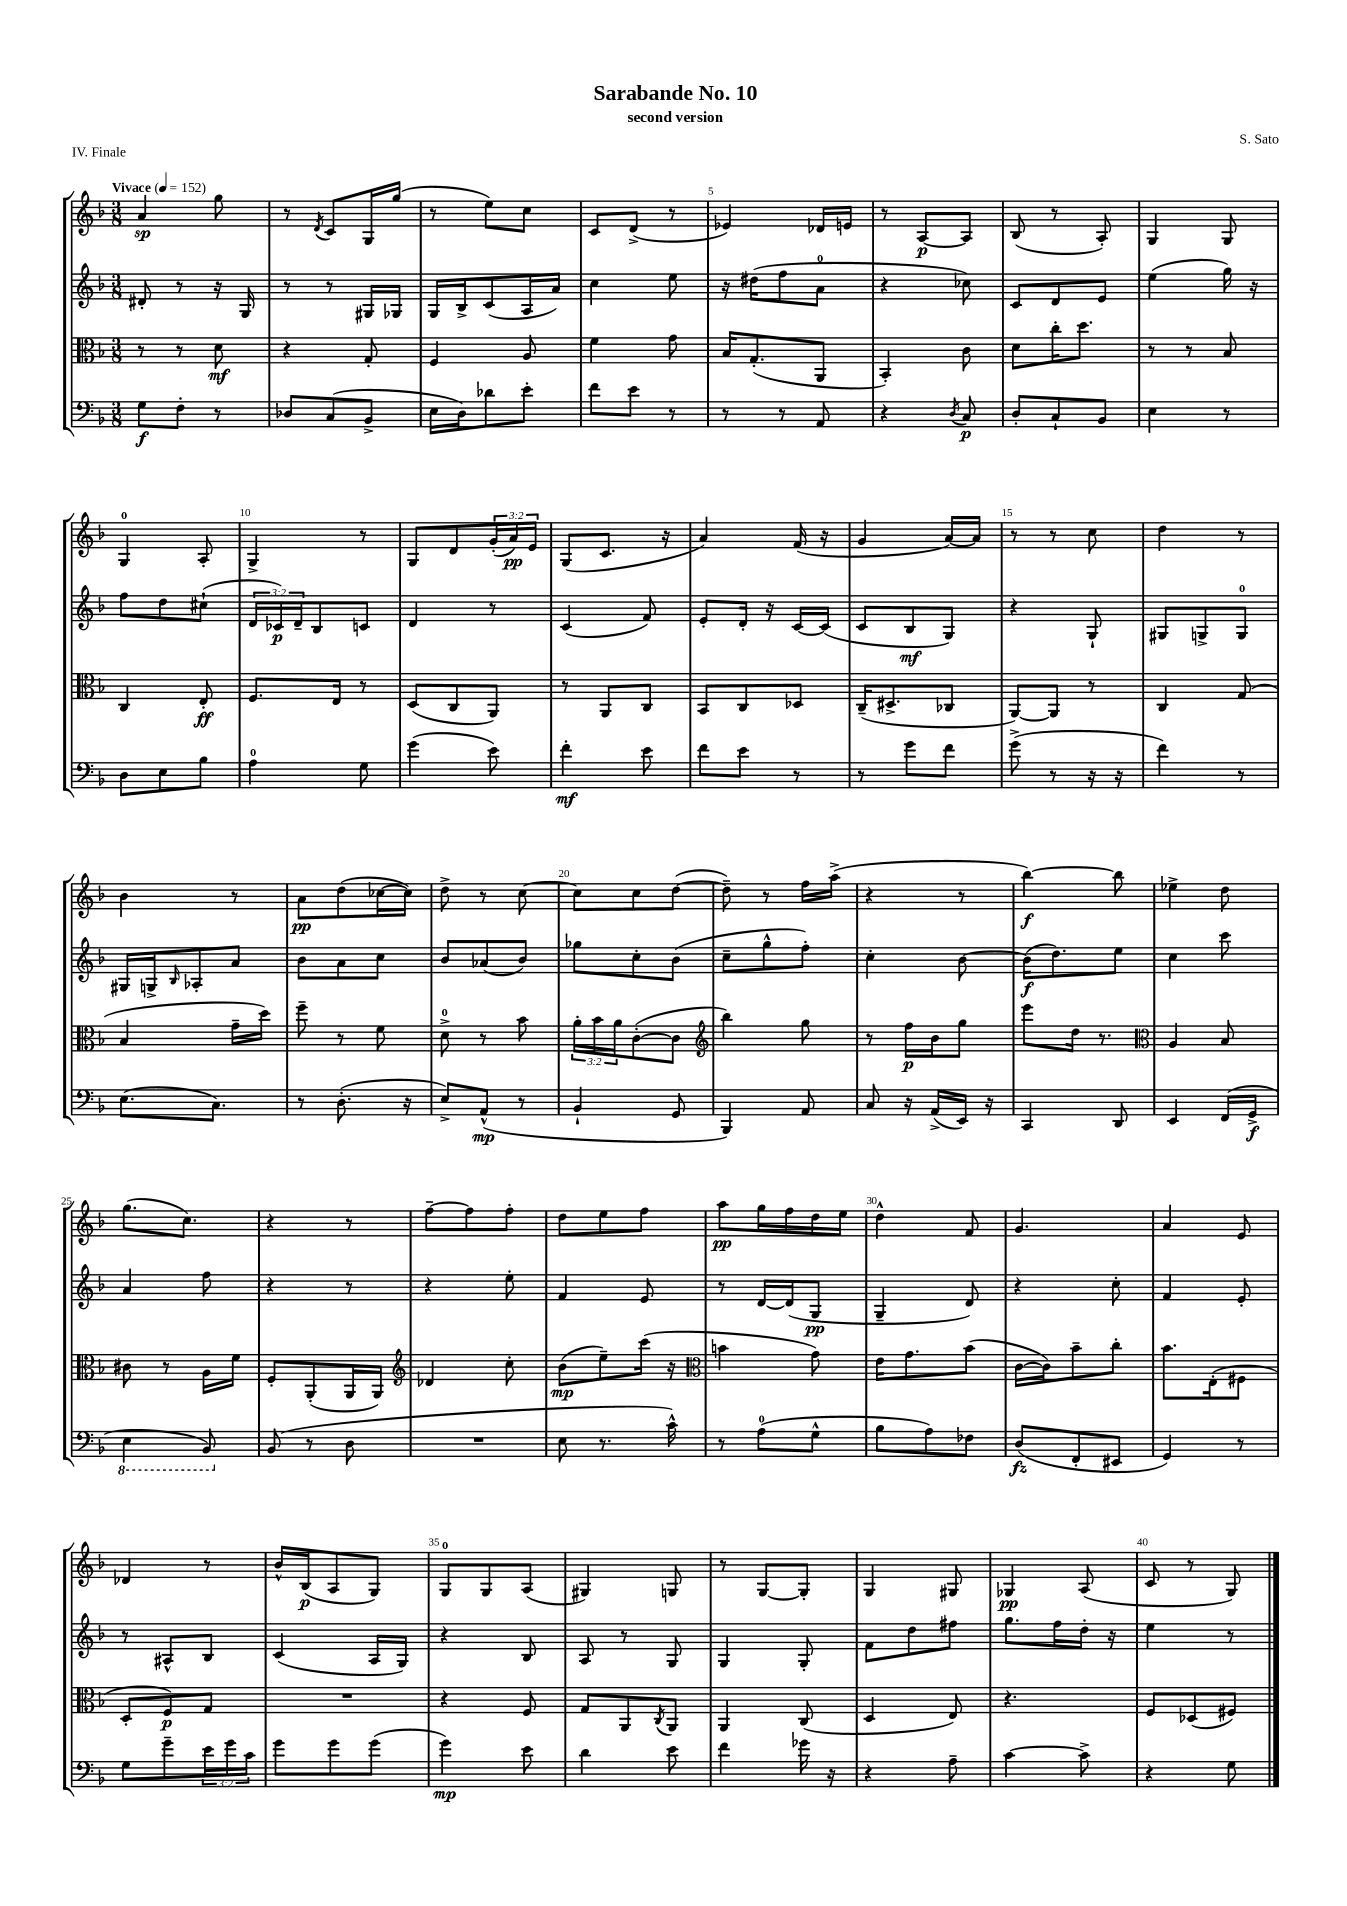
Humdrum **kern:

**kern	**kern	**kern	**kern
*staff4	*staff3	*staff2	*staff1
*clefF4	*clefC3	*clefG2	*clefG2
*k[b-]	*k[b-]	*k[b-]	*k[b-]
*M3/8	*M3/8	*M3/8	*M3/8
*MM152	*MM152	*MM152	*MM152
8G	8r	8d#'	4a
8F'	8r	8r	.
8r	8d	16r	8gg
.	.	16G	.
=	=	=	=
8D-	4r	8r	8r
.	.	.	8qd
(8C	.	8r	8c
8BB-^	8G'	16G#	16G
.	.	16G-	(16gg
=	=	=	=
16E	4F	16G	8r
16D)	.	16B-^	.
8d-	.	(8c	8ee)
8e'	8A	16A	8cc
.	.	16a)	.
=	=	=	=
8f	4f	4cc	8c
8e	.	.	(8d^
8r	8g	8ee	8r
=	=	=	=
8r	16B-	16r	4e-)
.	(8.G'	(16dd#	.
8r	.	8ff	.
8AA	8AA	8a	16d-
.	.	.	16e
=	=	=	=
4r	4BB-')	4r	8r
.	.	.	[8A
8qD	.	.	.
8C	8c	8cc-)	8A]
=	=	=	=
8D'	8d	8c	(8B-
8C`	16cc'	8d	8r
.	8.dd	.	.
8BB-	.	8e	8A')
=	=	=	=
4E	8r	(4ee	4G
.	8r	.	.
8r	8B-	16gg)	8G
.	.	16r	.
=	=	=	=
8D	4C	8ff	4G
8E	.	8dd	.
8B-	8E'	(8cc#`	8A'
=	=	=	=
4A	8.F	24d	4G^
.	.	24c-)	.
.	.	24d~	.
.	.	8B-	.
.	16E	.	.
8G	8r	8c	8r
=	=	=	=
(4g	(8D	4d	8G
.	8C	.	8d
8e)	8AA)	8r	(24g'
.	.	.	24a)
.	.	.	24e
=	=	=	=
4f'	8r	(4c	(8G
.	8AA	.	8.c
8e	8C	8f)	.
.	.	.	16r
=	=	=	=
8f	8BB-	8e'	4a)
8e	8C	16d'	.
.	.	16r	.
8r	8D-	[16c	(16f
.	.	(16c]	16r
=	=	=	=
8r	(16C~	8c	4g
.	8.D#^	.	.
8g	.	8B-	.
8f	8C-	8G)	[16a)
.	.	.	16a]
=	=	=	=
(8g^	[8AA)	4r	8r
8r	8AA]	.	8r
16r	8r	8G`	8cc
16r	.	.	.
=	=	=	=
4f)	4C	8G#	4dd
.	.	8G^	.
8r	(8G	8G	8r
=	=	=	=
(8.E	4B-	16G#	4b-
.	.	16G^	.
.	.	16qqB-	.
.	.	8A-'	.
8.C)	.	.	.
.	16g~	8a	8r
.	16dd)	.	.
=	=	=	=
8r	8ff~	8b-	8a
(8.D'	8r	8a	(8dd
.	8f	8cc	[16cc-
16r	.	.	16cc-])
=	=	=	=
8E^)	8d^	8b-	8dd^
(8AA^^	8r	(8a-	8r
8r	8b-	8b-)	[8cc
=	=	=	=
4BB-`	24a'	8gg-	8cc]
.	24b-	.	.
.	24a	.	.
.	([8c'	8cc'	8cc
8GG	8c]	(8b-	([8dd
=	=	=	=
*	*clefG2	*	*
4BBB-)	4bb-)	8cc~	8dd~])
.	.	8gg^^	8r
8AA	8gg	8ff')	16ff
.	.	.	(16aa^
=	=	=	=
8C	8r	4cc'	4r
16r	16ff	.	.
(16AA^	16b-	.	.
16EE)	8gg	[8b-	8r
16r	.	.	.
=	=	=	=
4CC	8eee	(16b-]	[4bb-)
.	.	8.dd)	.
.	16dd	.	.
.	8.r	.	.
8DD	.	8ee	8bb-]
=	=	=	=
*	*clefC3	*	*
4EE	4A	4cc	4ee-^
(16FF	8B-	8ccc	8dd
16GG^	.	.	.
=	=	=	=
4EE	8c#	4a	(8.gg
.	8r	.	.
.	.	.	8.cc)
8BBB-)	16A	8ff	.
.	16f	.	.
=	=	=	=
(8BB-	8F'	4r	4r
8r	(8AA'	.	.
8D	16AA	8r	8r
.	16AA)	.	.
=	=	=	=
*	*clefG2	*	*
4.r	4d-	4r	[8ff~
.	.	.	8ff]
.	8cc'	8ee'	8ff'
=	=	=	=
8E	(8b-	4f	8dd
8.r	8ee~)	.	8ee
.	(16ccc	8e	8ff
16c^^)	16r	.	.
=	=	=	=
*	*clefC3	*	*
8r	4b	8r	8aa
(8A	.	[16d	16gg
.	.	(16d]	16ff
8G^^	8g)	8G	16dd
.	.	.	16ee
=	=	=	=
8B-	16e	4G~	4dd^^
.	8.g	.	.
8A)	.	.	.
8F-	(8b-	8d)	8f
=	=	=	=
(8D	[16c	4r	4.g
.	16c])	.	.
8FF'	8b-~	.	.
8EE#	8cc'	8cc'	.
=	=	=	=
4GG)	8.b-	4f	4a
.	(16E'	.	.
8r	8F#	8e'	8e
=	=	=	=
8G	8D'	8r	4d-
8g~	8F)	8A#^^	.
24e	8G	8B-	8r
24g	.	.	.
24c	.	.	.
=	=	=	=
8g	4.r	(4c	16b-^^
.	.	.	(16B-
8g	.	.	8A
(8g	.	16A	8G)
.	.	16G)	.
=	=	=	=
4g)	4r	4r	8G
.	.	.	8G
8e	8F	8B-	(8A
=	=	=	=
4d	8G	8A	4G#)
.	8AA	8r	.
.	8qC	.	.
8e	8AA	8G	8G
=	=	=	=
4f	4AA	4G	8r
.	.	.	[8G
16g-	(8C	8G'	8G']
16r	.	.	.
=	=	=	=
4r	4D	8f	4G
.	.	8dd	.
8A~	8E)	8ff#	8G#
=	=	=	=
[4c	4.r	8.gg	4G-
.	.	16ff	.
8c^]	.	16dd'	(8A
.	.	16r	.
=	=	=	=
4r	8F	4ee	8c
.	(8D-	.	8r
8G	8F#)	8r	8G)
==	==	==	==
*-	*-	*-	*-
